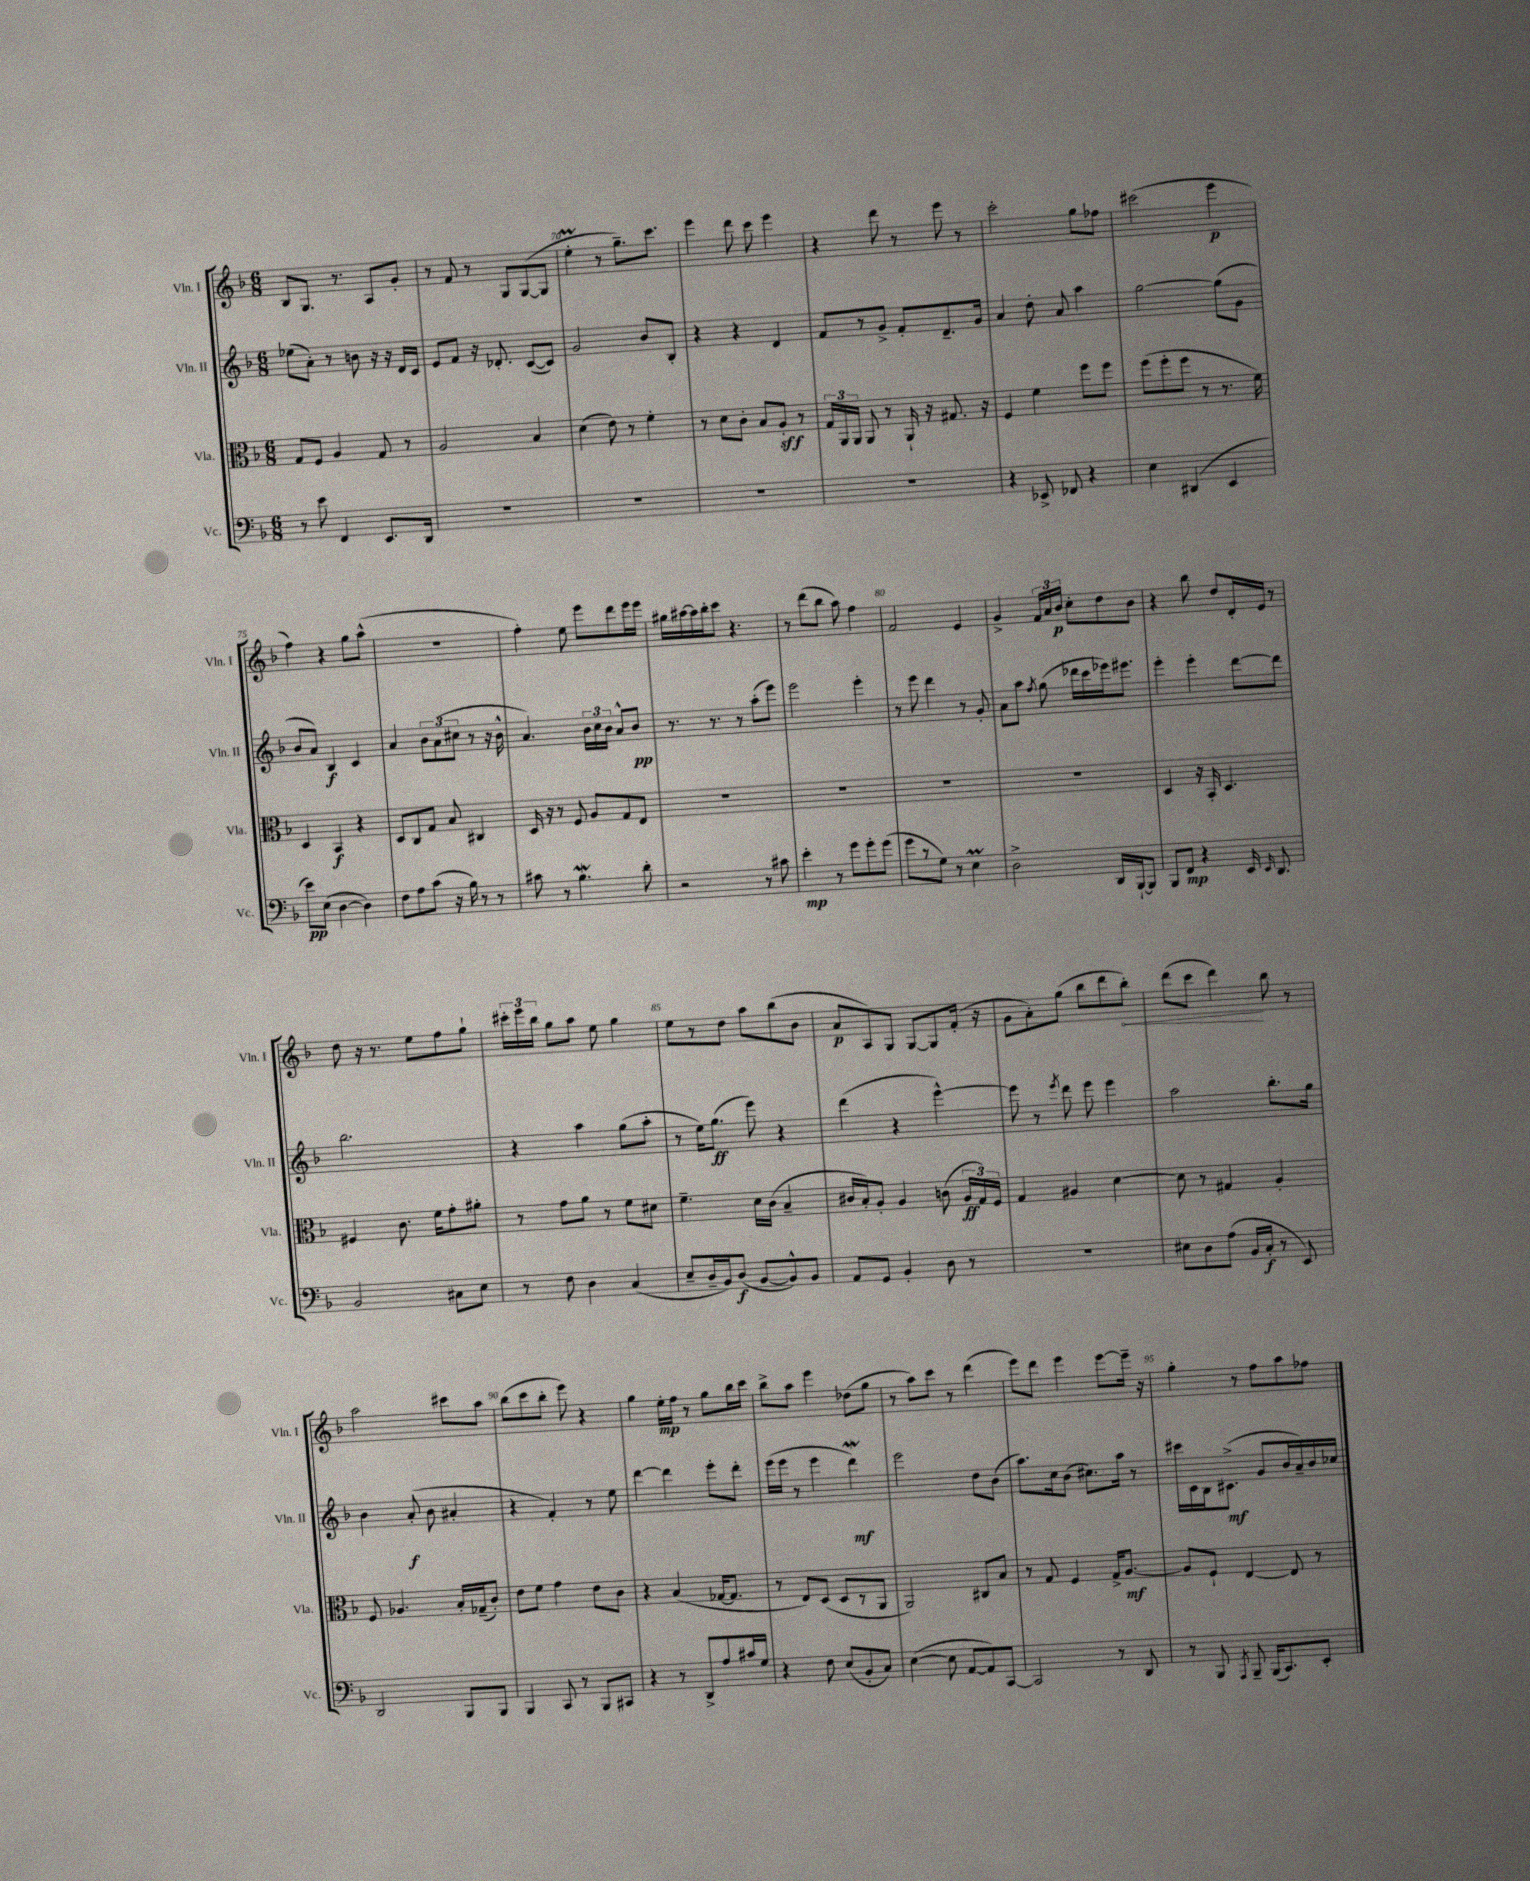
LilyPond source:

<<
\new StaffGroup <<
\new Staff = "s0" \with { instrumentName = "Vln. I" shortInstrumentName = "Vln. I" } {
    \clef treble \key f \major \numericTimeSignature \time 6/8
    \autoBeamOff bes8[ g8.] r8. a8[ g'8]-. |
    r8 f'8 r8 g8[ g8~( g8] |
    e''4-.\prall r8 g''8.[--) c'''8.] |
    e'''4 d'''8 c'''8 e'''4 |
    r4 d'''8 r8 e'''8 r8 |
    c'''2-. g''8[ fes''8] |
    cis'''2( e'''4\p |
    f''4) r4 g''8[ a''8]-^( |
    R2. |
    f''4-.) e''8 e'''8[ d'''8 e'''16 e'''16] |
    gis''16[ ais''16~ ais''16 bes''16-. c'''8] r4. |
    r8 d'''8[( bes''8] a''8) f''4 |
    f'2 e'4 |
    g'4-> \tuplet 3/2 { f'16[ a'16 bes'16]\p } c''8[-. d''8 bes'8] |
    r4 bes''8 d''8[ d'16-. e'16] r8 |
    d''8 r16 r8. e''8[ f''8 g''8]-! |
    \tuplet 3/2 { cis'''16[-. e'''16 bes''16] } g''8[ a''8] e''8 g''4 |
    e''8[ r8 d''8] a''8[ bes''8( bes'8] |
    a'8[\p a8) g8] g8[~ g8 f'16]-.( r16 |
    g'8[ a'8-.) g''8]( bes''8[ d'''8 \once \override Hairpin.circled-tip = ##t bes''8]-.\<) |
    d'''8[( c'''8] d'''4\!) bes''8 r8 |
    a''2 cis'''8[ a''8] |
    bes''8[( c'''8 bes''8]-. e'''8) r4 |
    g''4 e''16[-.\mp f''16] r8 g''8[ bes''16 c'''16] |
    bes''8[-> a''8] e'''4 des''8[( g''8] |
    r8 a''8[) c'''8] r8 d'''4( |
    e'''8[) d'''8] e'''4 e'''8[~ e'''16]-- r16 |
    g''4-. r8 f''8[ a''8 fes''8] \bar "|." |
}
\new Staff = "s1" \with { instrumentName = "Vln. II" shortInstrumentName = "Vln. II" } {
    \clef treble \key f \major \numericTimeSignature \time 6/8
    \autoBeamOff ees''8[( a'8]-.) r8 b'8 r16 r16 d'16[ c'16] |
    e'8[ f'8] r16 des'8.-. c'8[~( c'8]) |
    g'2 bes'8[ bes8]-. |
    r4 r4 d'4 |
    f'8[ r8 g'8]-> f'8[-. d'8.-- g'16] |
    a'4 d''8-. a'8 a''4 |
    g''2~ g''8[( g'8] |
    bes'8[ a'8]) bes4\f c'4 |
    a'4 \tuplet 3/2 { bes'8[ a'8( cis''8] } r8 r16 bes'16-^ |
    a'4.) \tuplet 3/2 { bes'16[ c''16 bes'16] } a'8[-^ bes'8]\pp |
    r8. r8. r8 a''8[-.( e'''8]) |
    e'''2 e'''4-. |
    r8 e'''8 d'''4 r8 g'8-. |
    a'8[ a''8] \acciaccatura { f''8 } g''8( des'''16[ c'''16 ees'''16) eis'''8.] |
    e'''4-. e'''4-. d'''8[~ d'''8] |
    bes''2. |
    r4 a''4 g''8[( a''8]-. |
    r8 e''16[) g''8.]\ff( e'''8) r4 |
    d'''4( r4 e'''4~-^) |
    e'''8 r8 \acciaccatura { e'''8 } d'''8 e'''8 e'''4 |
    a''2 bes''8.[-. g''16] |
    bes'4 a'8-.\f( bes'8 ais'4-. |
    r4 f'4-.) r8 e''8 |
    d'''4~ d'''4 e'''8[-. d'''8]-. |
    e'''16[( e'''16] r8 e'''4 d'''4\mordent\mf) |
    e'''2 d''8[ bes'8]( |
    a''8.[) c''16 bes'8]( cis''8.[) a''16] r8 |
    cis'''16[ c'16 bes16 cis'8.]->\mf( g'8[ bes'16 a'16--) bes'16 ces''16] \bar "|." |
}
\new Staff = "s2" \with { instrumentName = "Vla." shortInstrumentName = "Vla." } {
    \clef alto \key f \major \numericTimeSignature \time 6/8
    \autoBeamOff g8[ f8] a4 g8 r8 |
    a2 bes4 |
    d'4( e'8) r8 f'4-. |
    r8 d'8[ c'8]-. bes8[ a8]-.\sff r8 |
    \tuplet 3/2 { g16[ a,16 a,16] } a,8 r8 a,16-! r16 gis8. r16 |
    f4 f'4 f''8[ f''8] |
    f''8[( f''8-. f''8] r8 r8. f'16) |
    d4 bes,4\f r4 |
    d8[ c8 g8] bes8 cis4 |
    d16 r16 r8 f8 a8[ g8 e8] |
    R2. |
    R2. |
    R2. |
    R2. |
    d4 r16 bes,16-. d4. |
    fis4 c'8. f'16[ g'8-. ais'8]-. |
    r8 g'8[ a'8] r8 f'8[ dis'8] |
    f'4.-- d'16[ c'16]( bes4-- |
    cis'16[ bes16-.) a8]-. a4 c'8( \tuplet 3/2 { a16[\ff g16) f16] } |
    g4 ais4 d'4~ |
    d'8 r8 gis4 a4-. |
    f8 aes4. bes16[-. ges16--( c'8]-.) |
    e'8[ f'8] g'4 e'8[ c'8] |
    r4 bes4( ges16[~ ges8.] |
    r8 e8[) d8]( d8[ r8 a,8] |
    a,2) cis8[ bes8] |
    r8 g8 f4 g16[-> a8.]~\mf |
    a8[ f8]-! e4~ e8 r8 \bar "|." |
}
\new Staff = "s3" \with { instrumentName = "Vc." shortInstrumentName = "Vc." } {
    \clef bass \key f \major \numericTimeSignature \time 6/8
    \autoBeamOff r8 e'8 f,4 e,8.[ d,16] |
    R2. |
    R2. |
    R2. |
    R2. |
    r4 ees,8-> fes,8 r4 |
    e4 dis,4( e,4 |
    e'8[\pp) e8]( d4~ d4) |
    f8[ a8 c'8]( r16 bes16) r8 r8 |
    cis'8 r8 bes4.\mordent d'8-. |
    r2 r8 cis'8 |
    e'4-.\mp r8 g'8[ g'8-. g'8]( |
    g'8[ r8 g8]) r8 e4\prall |
    d2-> d,16[ bes,,16~-! bes,,8] |
    bes,,8[ f,8]\mp r4 e,16 \grace { e,16 } d,8. |
    bes,2 cis8[ e8] |
    r8 f8 d4 c4( |
    e8[-- d16-- bes,16) d8]\f( bes,8[~ bes,8-^) bes,8] |
    a,8[ g,8] bes,4-. d8 r8 |
    R2. |
    eis8[ d8 a8]( bes,16[ c16]-.\f r8 e,8) |
    d,2 bes,,8[ bes,,8] |
    bes,,4 c,8 r8 bes,,8[ cis,8] |
    r4 r8 d,8[-> a8 cis'16 g16] |
    r4 f8 e8[( bes,8-. c8]) |
    e4~( e8 a,8[~ a,8) c,8]~ |
    c,2 r8 d,8 |
    r8 bes,,8 \acciaccatura { a,,8 } bes,,8-- bes,,16[( c,8.) e,8]-. \bar "|." |
}
>>
>>
\layout { \context { \Score currentBarNumber = #68 \override BarNumber.break-visibility = ##(#f #t #t) barNumberVisibility = #(every-nth-bar-number-visible 5) } }
